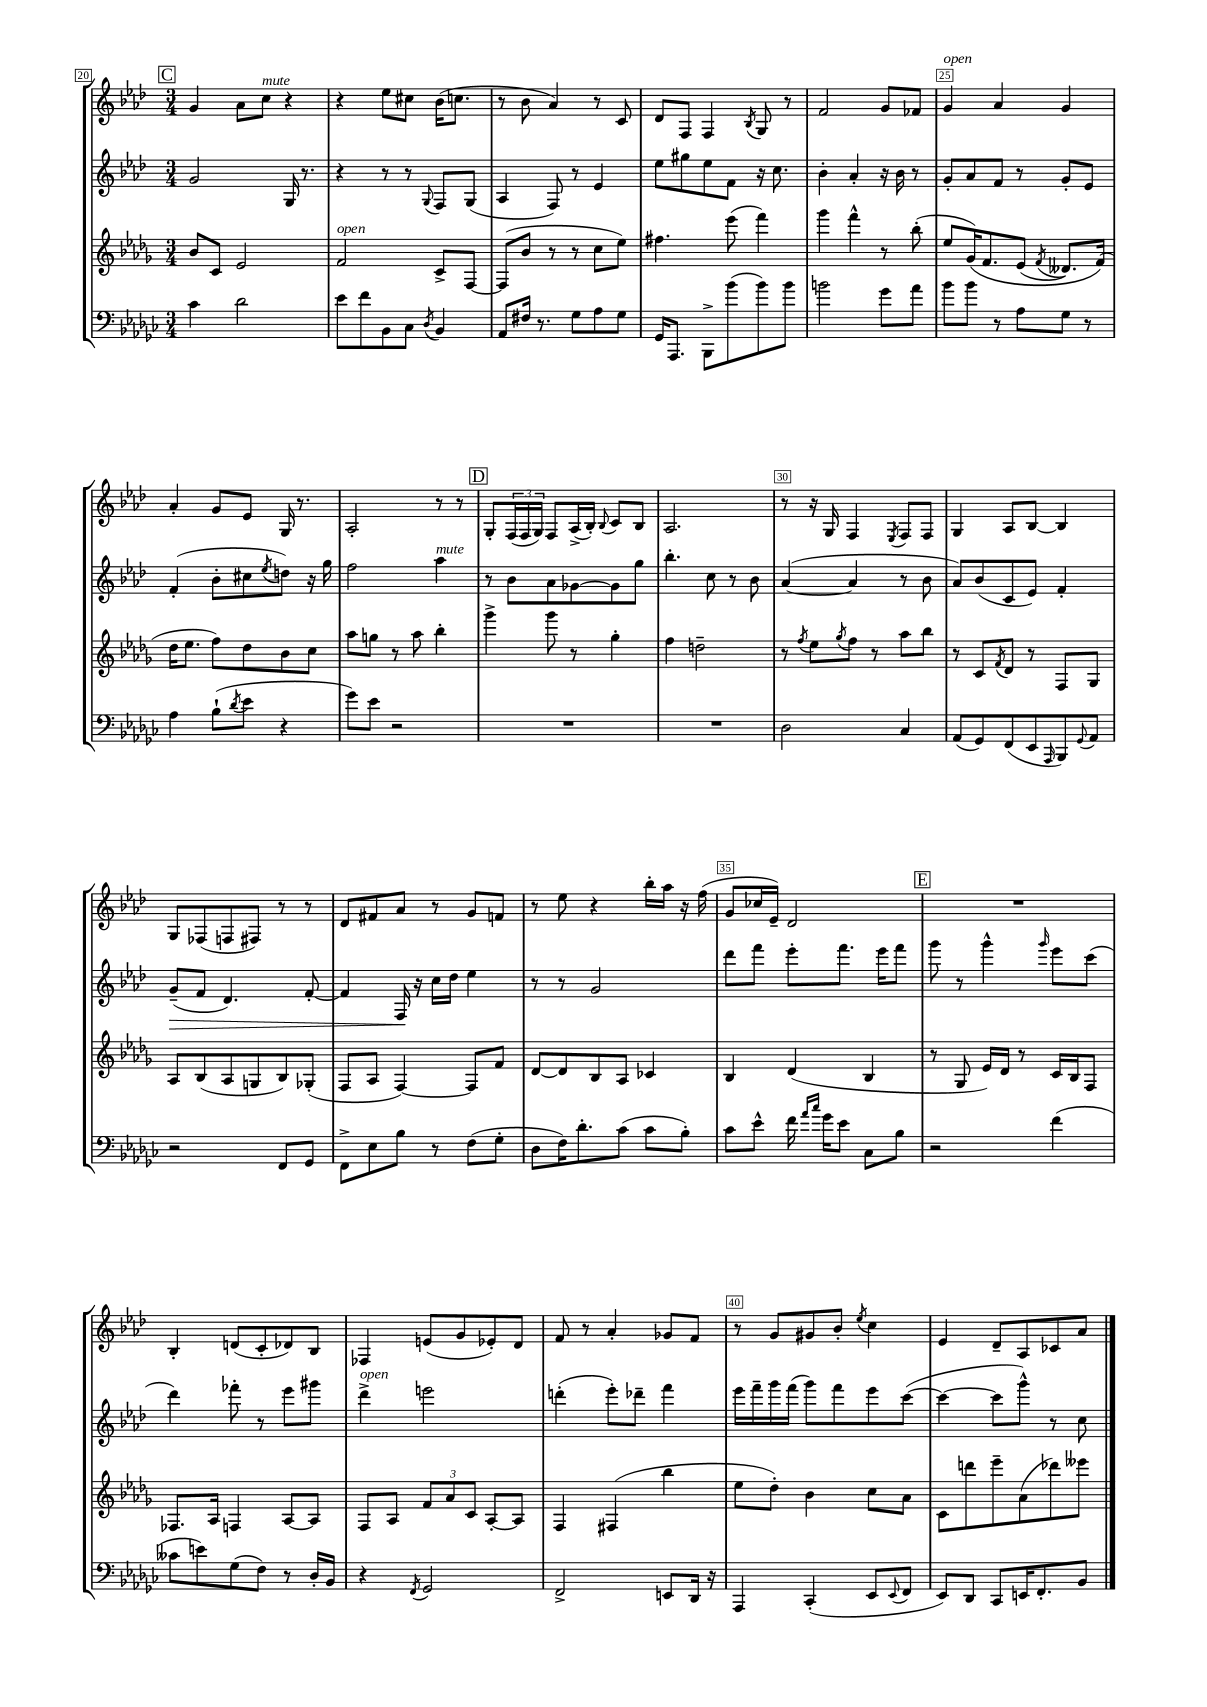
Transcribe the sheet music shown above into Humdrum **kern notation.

**kern	**kern	**kern	**kern
*staff4	*staff3	*staff2	*staff1
*clefF4	*clefG2	*clefG2	*clefG2
*k[b-e-a-d-g-c-]	*k[b-e-a-d-g-]	*k[b-e-a-d-]	*k[b-e-a-d-]
*M3/4	*M3/4	*M3/4	*M3/4
4c-	8b-	2g	4g
.	8c	.	.
2d-	2e-	.	8a-
.	.	.	8cc
.	.	16G	4r
.	.	8.r	.
=	=	=	=
8e-	2f	4r	4r
8f	.	.	.
8BB-	.	8r	8ee-
8C-	.	8r	8cc#
8qD-	.	8qqG	.
4BB-	8c^	8F	(16b-
.	.	.	8.cc
.	[8F	(8G	.
=	=	=	=
8AA-	(8F]	4A-	8r
16F#	8b-	.	8b-
8.r	.	.	.
.	8r	8F)	4a-)
8G-	8r	8r	.
8A-	8cc	4e-	8r
8G-	8ee-)	.	8c
=	=	=	=
16GG-	4.ff#	8ee-	8d-
8.AAA-	.	.	.
.	.	8gg#	8F
8BBB-^	.	8ee-	4F
(8b-	(8eee-	8f	.
.	.	.	8qB-
8b-)	4fff)	16r	8G
.	.	8.cc	.
8b-	.	.	8r
=	=	=	=
2b	4ggg-	4b-'	2f
.	4fff^^	4a-'	.
8g-	8r	16r	8g
.	.	16b-	.
8a-	(8bb-'	8r	8f-
=	=	=	=
8b-	8ee-	8g'	4g
8b-	&(16g-)	8a-	.
.	8.f	.	.
8r	.	8f	4a-
8A-	(8e-	8r	.
.	8qf	.	.
8G-	8.d--)	8g'	4g
8r	.	8e-	.
.	(16f&)	.	.
=	=	=	=
4A-	16dd-	(4f'	4a-'
.	8.ee-	.	.
(8B-`	8ff)	8b-'	8g
8qd-	.	.	.
8e-	8dd-	8cc#	8e-
.	.	8qee-	.
4r	8b-	8dd)	16G
.	.	.	8.r
.	8cc	16r	.
.	.	16gg	.
=	=	=	=
8g-)	8aa-	2ff	2A-'
8e-	8gg	.	.
2r	8r	.	.
.	8aa-	.	.
.	4bb-'	4aa-	8r
.	.	.	8r
=	=	=	=
2.r	4ggg-^	8r	8G'
.	.	8b-	(24F
.	.	.	24F
.	.	.	24G)
.	8ggg-	8a-	8F
.	8r	[8g-	(16A-^
.	.	.	16B-')
.	.	.	8qqB-
.	4gg-'	8g-]	8c
.	.	8gg	8B-
=	=	=	=
2.r	4ff	4.bb-'	2.A-
.	2dd~	.	.
.	.	8cc	.
.	.	8r	.
.	.	8b-	.
=	=	=	=
2D-	8r	([4a-	8r
.	8qff	.	.
.	8ee-	.	16r
.	.	.	16G
.	8qgg-	.	.
.	8ff	4a-]	4F
.	8r	.	.
.	.	.	8qE-
4C-	8aa-	8r	8F
.	8bb-	8b-	8F
=	=	=	=
(8AA-	8r	8a-)	4G
8GG-)	8c	(8b-	.
.	8qf	.	.
(8FF	8d-	8c	8A-
8EE-	8r	8e-)	[8B-
16qqAAA-	.	.	.
8BBB-)	8F	4f'	4B-]
8qqGG-	.	.	.
8AA-	8G-	.	.
=	=	=	=
2r	8A-	(8g~	8G
.	(8B-	8f	(8F-
.	8A-	4.d-)	8F
.	8G	.	8F#)
8FF	8B-)	.	8r
8GG-	(8G-'	[8f'	8r
=	=	=	=
8FF^	8F	4f]	8d-
8E-	8A-	.	8f#
8B-	[4F)	16F	8a-
.	.	16r	.
8r	.	16cc	8r
.	.	16dd-	.
(8F	8F]	4ee-	8g
8G-'	8f	.	8f
=	=	=	=
8D-	[8d-	8r	8r
16F)	8d-]	8r	8ee-
8.d-'	.	.	.
.	8B-	2g	4r
(8c-	8A-	.	.
8c-	4c-	.	16bb-'
.	.	.	16aa-
8B-')	.	.	16r
.	.	.	(16ff
=	=	=	=
8c-	4B-	8ddd-	8g
8e-^^	.	8fff	16cc-
.	.	.	16e-~)
16f	(4d-	8eee-'	2d-
16qqa-	.	.	.
16qqcc-	.	.	.
16g-	.	.	.
8e-	.	8.fff	.
8C-	4B-	.	.
.	.	16eee-	.
8B-	.	8fff	.
=	=	=	=
2r	8r	8ggg	2.r
.	8G-	8r	.
.	16e-)	4ggg^^	.
.	16d-	.	.
.	8r	.	.
.	.	16qqggg	.
(4f	16c	8eee-	.
.	16B-	.	.
.	8F	(8ccc	.
=	=	=	=
8c--	8.F-	4ddd-)	4B-'
8e)	.	.	.
.	16A-	.	.
(8G-	4F	8fff-'	(8d
8F)	.	8r	8c'
8r	[8A-	8eee-	8d-)
16D-'	8A-]	8ggg#	8B-
16BB-	.	.	.
=	=	=	=
4r	8F	4ddd-^	4F-
.	8A-	.	.
8qFF	.	.	.
2GG-	12f	2eee	(8e
.	12a-	.	.
.	.	.	8g
.	12c	.	.
.	[8A-'	.	8e-')
.	8A-]	.	8d-
=	=	=	=
2FF^	4F	(4ddd'	8f
.	.	.	8r
.	(4F#	8eee-')	4a-'
.	.	8ddd-~	.
8EE	4bb-	4fff	8g-
16DD-	.	.	8f
16r	.	.	.
=	=	=	=
4AAA-	8ee-	16eee-	8r
.	.	16fff~	.
.	8dd-')	16ggg	8g
.	.	(16fff	.
(4CC-'	4b-	8ggg)	8g#
.	.	8fff	8b-'
.	.	.	8qee-
8EE-	8cc	8eee-	4cc
8qqEE-	.	.	.
8FF	8a-	([8ccc	.
=	=	=	=
8EE-)	8c	4ccc_	4e-
8DD-	8ddd	.	.
8CC-	8eee-~	8ccc]	8d-~
16EE	(8a-	8ggg^^)	8A-
8.FF'	.	.	.
.	8ddd-)	8r	8c-
8BB-	8eee--	8cc	8a-
==	==	==	==
*-	*-	*-	*-
